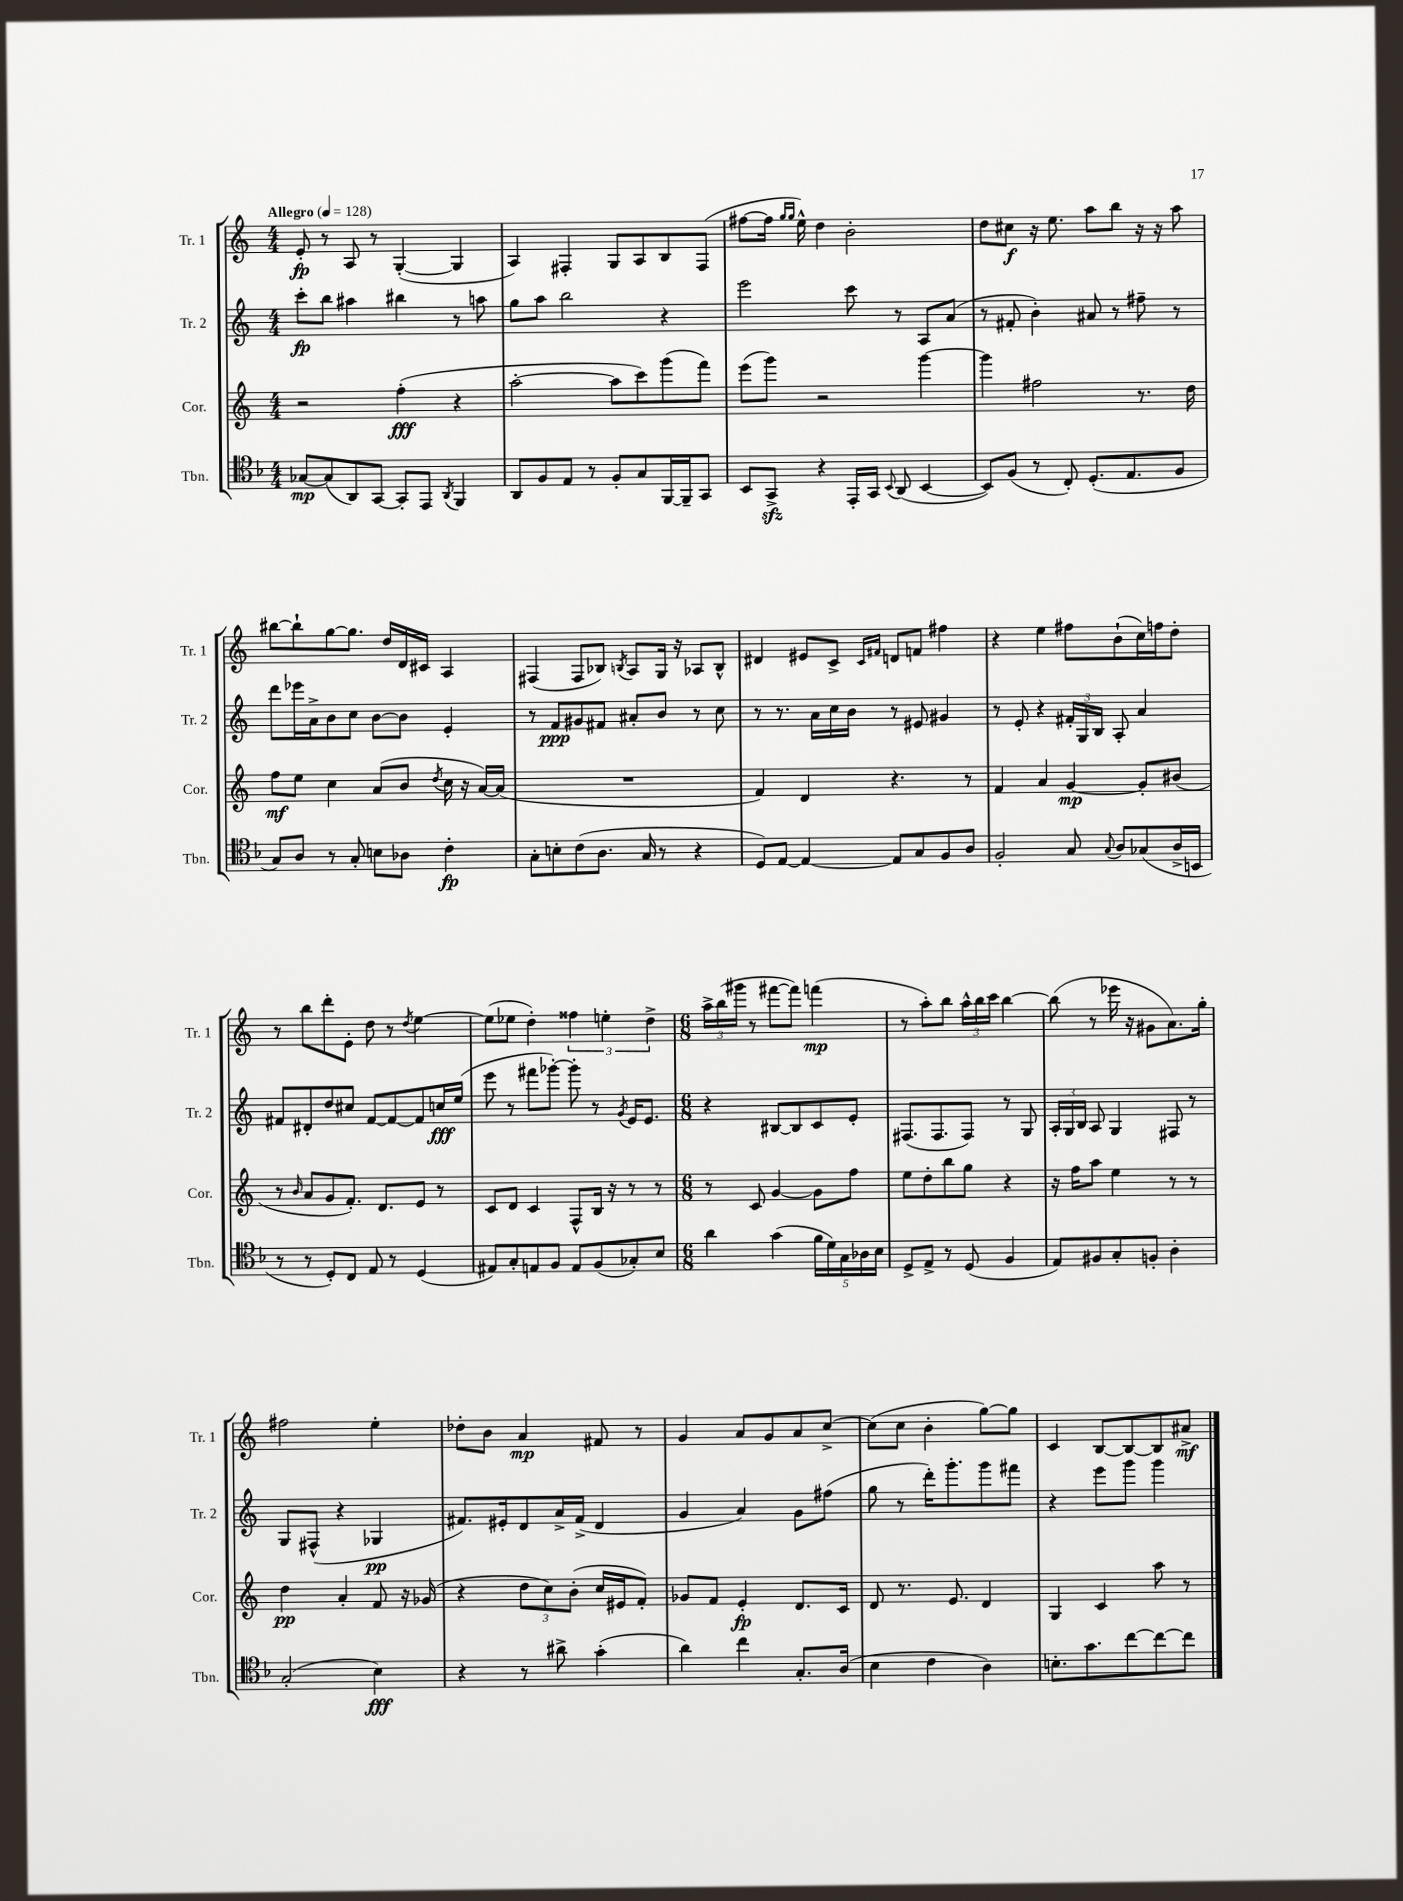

**kern	**dynam	**kern	**dynam	**kern	**dynam	**kern	**dynam
*part4	*part4	*part3	*part3	*part2	*part2	*part1	*part1
*staff4	*staff4	*staff3	*staff3	*staff2	*staff2	*staff1	*staff1
*I"Tbn.	*	*I"Cor.	*	*I"Tr. 2	*	*I"Tr. 1	*
*I'Tbn.	*	*I'Cor.	*	*I'Tr. 2	*	*I'Tr. 1	*
*clefC4	*	*clefG2	*	*clefG2	*	*clefG2	*
*k[b-]	*	*k[]	*	*k[]	*	*k[]	*
*M4/4	*	*M4/4	*	*M4/4	*	*M4/4	*
*MM128	*	*MM128	*	*MM128	*	*MM128	*
=1	=1	=1	=1	=1	=1	=1	=1
!	!	!	!	!	!	!LO:TX:a:B:t=Allegro	!
[8G-X/L	mp	2r	.	8ccc'\L	fp	8e'/	fp
(8G-/]	.	.	.	8bb\J	.	8r	.
8AA/)	.	.	.	4aa#X\	.	8A/	.
[8GG/J	.	.	.	.	.	8r	.
8GG'/L]	.	(4ff'\	fff	4bb#X\	.	([4G'/	.
8EE/J	.	.	.	.	.	.	.
8qAA/	.	.	.	.	.	.	.
4FF/	.	4r	.	8r	.	4G/]	.
.	.	.	.	8aan\	.	.	.
=2	=2	=2	=2	=2	=2	=2	=2
8AA/L	.	[2aa'\	.	8gg\L	.	4A/)	.
8F/	.	.	.	8aa\J	.	.	.
8E/J	.	.	.	2bb\	.	4F#X'/	.
8r	.	.	.	.	.	.	.
8F'/L	.	8aa\L]	.	.	.	8G/L	.
8G/	.	8ccc\)	.	.	.	8A/	.
[16FF/L	.	(8ggg\	.	4r	.	8B/	.
16FF~/J]	.	.	.	.	.	.	.
8GG/J	.	8fff\J)	.	.	.	(8F#/J	.
=3	=3	=3	=3	=3	=3	=3	=3
8BB-/L	.	(8eee\L	.	2eee\	.	[8ff#X\L	.
8GGzz^/J	.	8ggg\J)	.	.	.	16ff#\Jk]	.
.	.	.	.	.	.	16qqgg/LL	.
.	.	.	.	.	.	16qqgg/JJ	.
.	.	.	.	.	.	16ee^^\)	.
4r	.	2r	.	.	.	4dd\	.
16EE'/LL	.	.	.	8ccc\	.	2b'\	.
16GG/JJ	.	.	.	.	.	.	.
8qqBB-/	.	.	.	.	.	.	.
(8AA/	.	.	.	8r	.	.	.
[4BB-/	.	[4ggg\	.	8A/L	.	.	.
.	.	.	.	(8a/J	.	.	.
=4	=4	=4	=4	=4	=4	=4	=4
8BB-/L])	.	4ggg\]	.	8r	.	8dd\L	.
(8F/J	.	.	.	8f#X'/	.	8cc#X\J	f
8r	.	2ff#X\	.	4b'\)	.	16r	.
.	.	.	.	.	.	8.ee\	.
8C'/)	.	.	.	.	.	.	.
(8.D'/L	.	.	.	8a#X/	.	8aa\L	.
.	.	.	.	8r	.	8bb\J	.
8.E/	.	.	.	.	.	.	.
.	.	8.r	.	8ff#X~\	.	16r	.
.	.	.	.	.	.	16r	.
8F/J	.	.	.	8r	.	8aa\	.
.	.	16dd\	.	.	.	.	.
!!LO:LB:g=z
=5	=5	=5	=5	=5	=5	=5	=5
8G/L)	.	8ff\L	mf	8ddd\L	.	[8bb#X\L	.
8A/J	.	8ee\J	.	16eee-X\L	.	8bb#`\]	.
.	.	.	.	16a^\J	.	.	.
8r	.	4cc\	.	8b\	.	[8gg\	.
8G'/	.	.	.	8cc\J	.	8.gg\J]	.
8Bn\L	.	(8a/L	.	[8b\L	.	.	.
.	.	.	.	.	.	16dd/LL	.
8A-X\J	.	8b/J	.	8b\J]	.	16d/	.
.	.	.	.	.	.	16c#X/JJ	.
.	.	8qdd/	.	.	.	.	.
4c'\	fp	16cc\	.	4e'/	.	4A/	.
.	.	16r	.	.	.	.	.
.	.	[16a/LL)	.	.	.	.	.
.	.	(16a/JJ]	.	.	.	.	.
=6	=6	=6	=6	=6	=6	=6	=6
8G'\L	.	1r	.	8r	.	(4F#X/	.
8Bn'\	.	.	.	8f/L	ppp	.	.
(8c\	.	.	.	8g#X/	.	8F#/L	.
8.A\J	.	.	.	8f#X/J	.	8B-X/J)	.
.	.	.	.	.	.	8qBn/	.
.	.	.	.	8a#X'/L	.	8A/L	.
16G/	.	.	.	.	.	.	.
8r	.	.	.	8b/J	.	16G/Jk	.
.	.	.	.	.	.	16r	.
4r	.	.	.	8r	.	8A-X/L	.
.	.	.	.	8cc\	.	8B^^/J	.
=7	=7	=7	=7	=7	=7	=7	=7
8D/L)	.	4f/)	.	8r	.	4d#X/	.
[8E/J	.	.	.	8.r	.	.	.
4E/_	.	4d/	.	.	.	8e#X/L	.
.	.	.	.	16a\LL	.	.	.
.	.	.	.	16cc\	.	8c^/J	.
.	.	.	.	16b\JJ	.	.	.
.	.	.	.	.	.	16qqc/LL	.
.	.	.	.	.	.	16qqf#X/JJ	.
8E/L]	.	4.r	.	8r	.	8dn/L	.
8G/	.	.	.	8e#X/	.	8fn/J	.
8F/	.	.	.	4g#X/	.	4ff#X\	.
8A/J	.	8r	.	.	.	.	.
=8	=8	=8	=8	=8	=8	=8	=8
2F'/	.	4f/	.	8r	.	4r	.
.	.	.	.	8e'/	.	.	.
.	.	4a/	.	4r	.	4ee\	.
8G/	.	[4g/	mp	24f#X'/LL	.	8ff#X\L	.
.	.	.	.	24G/	.	.	.
.	.	.	.	24B/JJ	.	.	.
8qqG/	.	.	.	.	.	.	.
8A/L	.	.	.	8A'/	.	(8b`\	.
(8G-X/	.	8g'/L]	.	4a/	.	16cc\L)	.
.	.	.	.	.	.	16ffn\J	.
16A^/L	.	(8b#X/J	.	.	.	8dd'\J	.
16BBn/JJ	.	.	.	.	.	.	.
!!LO:LB:g=z
=9	=9	=9	=9	=9	=9	=9	=9
8r	.	8r	.	8f#X/L	.	8r	.
.	.	16qqb/	.	.	.	.	.
8r	.	8a/L	.	8d#X'/	.	8bb\L	.
8D'/L)	.	8g/	.	8dd/	.	8ddd'\	.
8C/J	.	8.f'/J)	.	8cc#X/J	.	8e'\J	.
8E/	.	.	.	[8f#/L	.	8dd\	.
.	.	8.d/L	.	.	.	.	.
8r	.	.	.	8f#/_	.	8r	.
.	.	.	.	.	.	8qdd/	.
(4D/	.	8e/J	.	8f#/]	.	[4ee\	.
.	.	8r	.	16ccn/L	fff	.	.
.	.	.	.	(16ee/JJ	.	.	.
=10	=10	=10	=10	=10	=10	=10	=10
8E#X/L)	.	8c/L	.	8eee\	.	(8ee\L]	.
8G'/	.	8d/J	.	8r	.	8ee-X\J	.
8En/	.	4c/	.	8fff#X\L	.	4dd'\)	.
8F/J	.	.	.	[8ggg-X'\J)	.	.	.
8E/L	.	8F^^/L	.	8ggg-'\]	.	6ff##X\	.
(8F/	.	16B/Jk	.	8r	.	.	.
.	.	.	.	.	.	6een'\	.
.	.	16r	.	.	.	.	.
.	.	.	.	8qg/	.	.	.
8G-X'/)	.	8r	.	16e/KL	.	.	.
.	.	.	.	8.e/J	.	.	.
.	.	.	.	.	.	6dd^\	.
8B-/J	.	8r	.	.	.	.	.
=11	=11	=11	=11	=11	=11	=11	=11
*M6/8	*	*M6/8	*	*M6/8	*	*M6/8	*
4a\	.	8r	.	4r	.	24aa^\LL	.
.	.	.	.	.	.	(24bb\	.
.	.	.	.	.	.	24ggg#X\JJ	.
.	.	8c/	.	.	.	8r	.
(4g\	.	[4g/	.	[8B#X/L	.	[8fff#X\L	.
.	.	.	.	8B#/]	.	8fff#\J])	.
20f\LL	.	8g\L]	.	8c/	.	(4fffn\	mp
20d\)	.	.	.	.	.	.	.
20G\	.	.	.	.	.	.	.
.	.	8ff\J	.	8e'/J	.	.	.
20A-X\	.	.	.	.	.	.	.
20B-\JJ	.	.	.	.	.	.	.
=12	=12	=12	=12	=12	=12	=12	=12
8D^/L	.	8ee\L	.	(8.F#X/L	.	8r	.
8E^/J	.	8dd'\	.	.	.	8aa'\L)	.
.	.	.	.	8.F#/	.	.	.
8r	.	8bb\	.	.	.	8bb\J	.
(8D/	.	8gg\J	.	8F#/J)	.	24aa^^\LL	.
.	.	.	.	.	.	24bb\	.
.	.	.	.	.	.	24ccc\JJ	.
4F/	.	4r	.	8r	.	[4bb\	.
.	.	.	.	8G/	.	.	.
=13	=13	=13	=13	=13	=13	=13	=13
8E/L)	.	16r	.	24A'/LL	.	(8bb\]	.
.	.	.	.	24G/	.	.	.
.	.	16ff\KL	.	.	.	.	.
.	.	.	.	24B/JJ	.	.	.
8F#X/	.	8aa\J	.	8A/	.	8r	.
8G'/	.	4ee\	.	4G/	.	16eee-X\	.
.	.	.	.	.	.	16r	.
8Fn'/J	.	.	.	.	.	8g#X\L	.
4A'\	.	8r	.	8F#X/	.	8.a\)	.
.	.	8r	.	8r	.	.	.
.	.	.	.	.	.	16gg'\Jk	.
!!LO:LB:g=z
=14	=14	=14	=14	=14	=14	=14	=14
(2G'/	.	4dd\	pp	8G/L	.	2ff#X\	.
.	.	.	.	(8F#X^^/J	.	.	.
.	.	4a'/	.	4r	.	.	.
4B-\)	fff	8f/	.	4G-X/	pp	4ee'\	.
.	.	16r	.	.	.	.	.
.	.	(16g-X/	.	.	.	.	.
=15	=15	=15	=15	=15	=15	=15	=15
4r	.	4r	.	8.f#X/L)	.	8dd-X'\L	.
.	.	.	.	.	.	8b\J	.
.	.	.	.	16e#X'/k	.	.	.
8r	.	12dd\L	.	8d/	.	4a/	mp
.	.	12cc\)	.	.	.	.	.
8a#X^\	.	.	.	16a^/L	.	.	.
.	.	(12b'\J	.	.	.	.	.
.	.	.	.	(16f#^/JJ	.	.	.
(4g'\	.	16cc/LL	.	4d/	.	8f#X/	.
.	.	16e#X/J	.	.	.	.	.
.	.	8f'/J)	.	.	.	8r	.
=16	=16	=16	=16	=16	=16	=16	=16
4a\)	.	8g-X/L	.	4g/	.	4g/	.
.	.	8f/J	.	.	.	.	.
4cc\	.	4e'/	fp	4a/)	.	8a/L	.
.	.	.	.	.	.	8g/	.
8.G'/L	.	8.d/L	.	8g\L	.	8a/	.
.	.	.	.	(8ff#X\J	.	[8cc^/J	.
(16A/Jk	.	16c/Jk	.	.	.	.	.
=17	=17	=17	=17	=17	=17	=17	=17
4B-\	.	8d/	.	8gg\	.	(8cc\L]	.
.	.	8.r	.	8r	.	8cc\J	.
4c\	.	.	.	16ddd'\KL)	.	4b'\	.
.	.	8.e/	.	8.ggg'\	.	.	.
4A\)	.	4d/	.	8ggg\	.	[8gg\L)	.
.	.	.	.	8fff#X\J	.	8gg\J]	.
=18	=18	=18	=18	=18	=18	=18	=18
8.Bn'\L	.	4G/	.	4r	.	4c/	.
8.g\	.	.	.	.	.	.	.
.	.	4c/	.	8eee\L	.	[8B/L	.
[8cc\	.	.	.	8ggg\J	.	8B/_	.
8cc\_	.	8aa\	.	4ggg\	.	8B/]	.
8cc\J]	.	8r	.	.	.	8a#X^/J	mf
==	==	==	==	==	==	==	==
*-	*-	*-	*-	*-	*-	*-	*-
